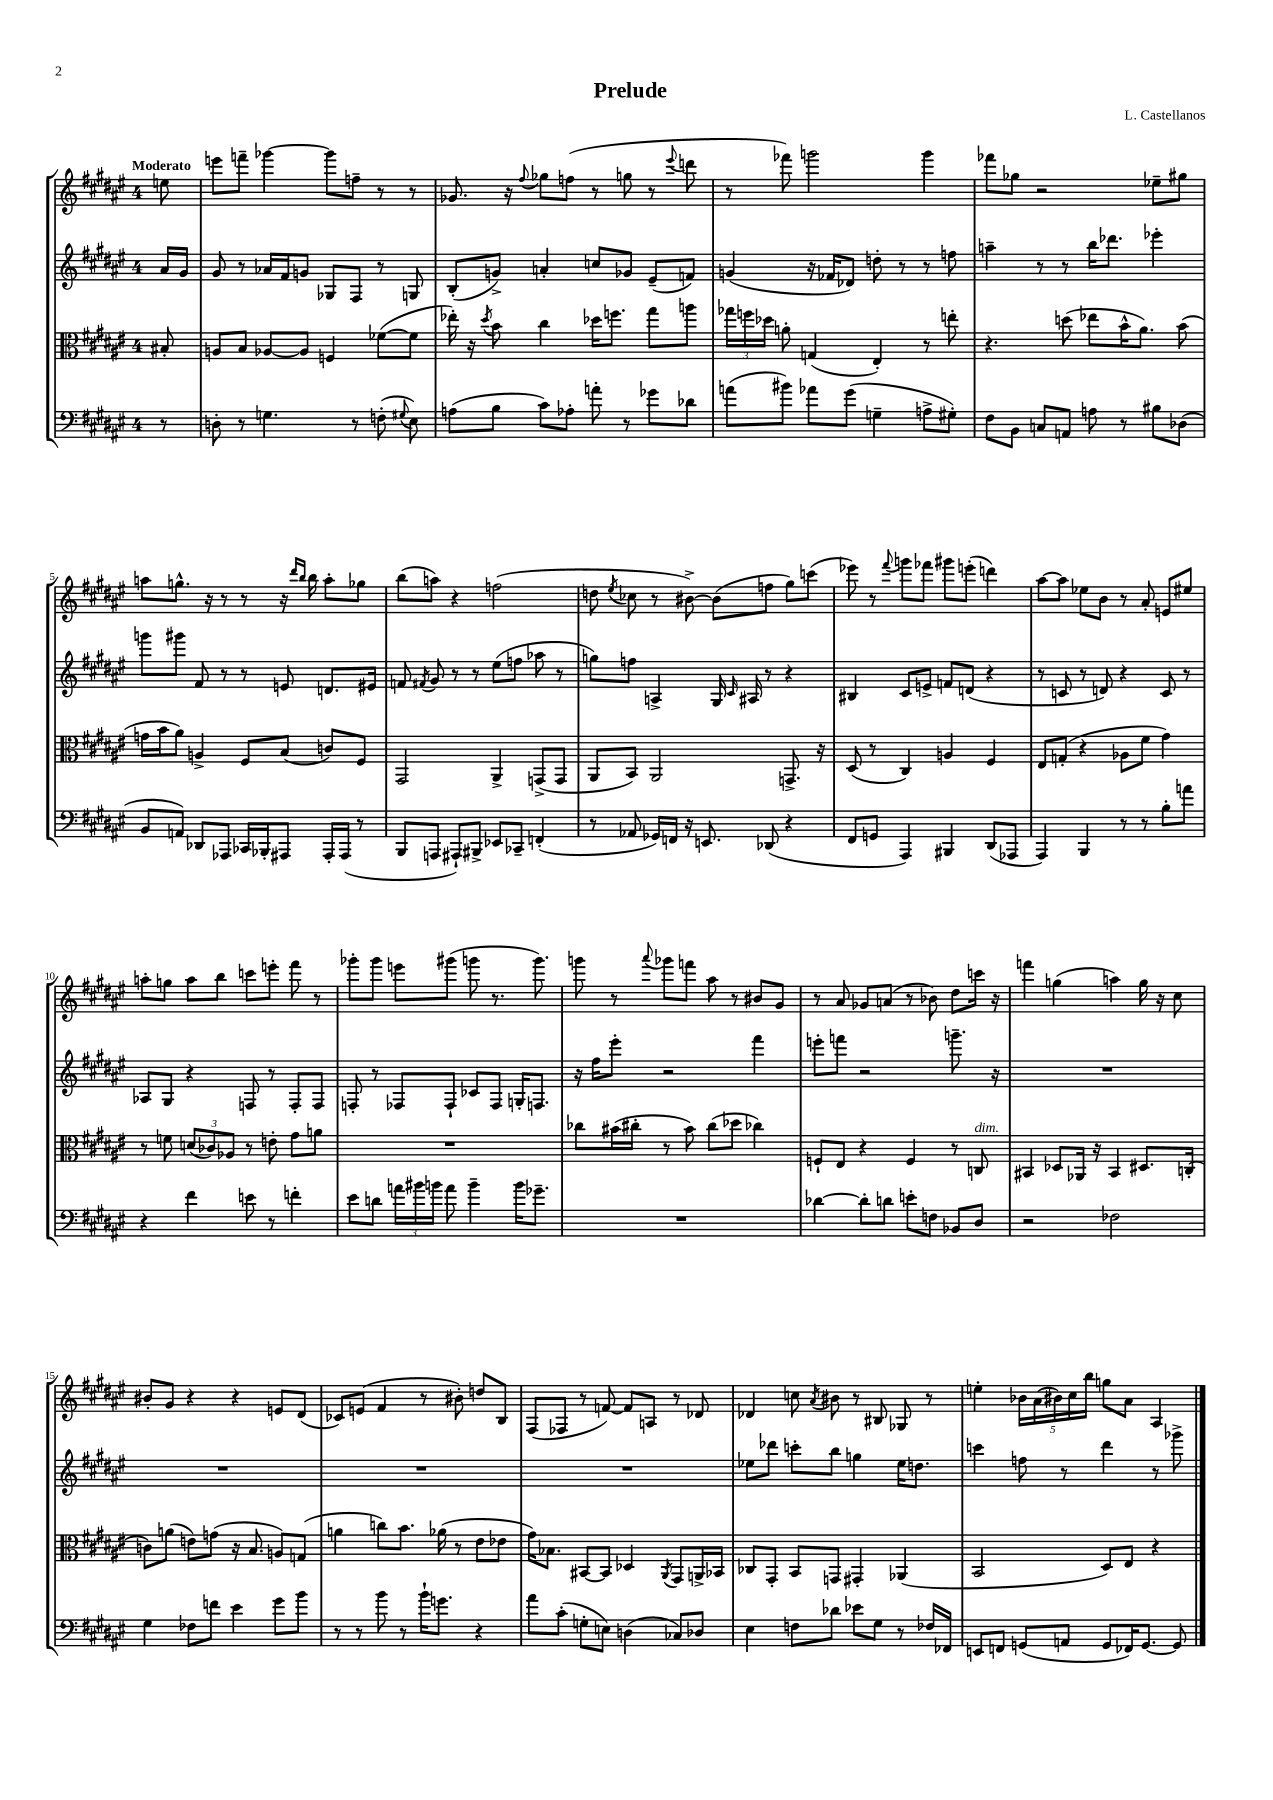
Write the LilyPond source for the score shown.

\header { title = "Prelude" composer = "L. Castellanos" }
<<
\new StaffGroup <<
\new Staff = "s0" {
    \clef treble \key fis \major \once \override Staff.TimeSignature.style = #'single-digit \time 4/4 \partial 8 \tempo "Moderato"
    \autoBeamOff e''8 |
    e'''8[ f'''8]-- ges'''4~ ges'''8[ f''8]-- r8 r8 |
    ges'8. r16 \appoggiatura { fis''8 } ges''8[ f''8]( r8 g''8 r8 \appoggiatura { eis'''8 } d'''8 |
    r8 fes'''8) g'''2 g'''4 |
    fes'''8[ ges''8] r2 ees''8[-- gis''8] |
    a''8[ g''8.]-^ r16 r8 r8 r16 \grace { dis'''16[ b''16] } b''16 a''8[-. ges''8] |
    b''8[( a''8]) r4 f''2( |
    d''8 \acciaccatura { eis''8 } ces''8 r8 bis'8~->) bis'8[( f''8] gis''8[) c'''8]( |
    ees'''8) r8 \appoggiatura { fis'''8 } g'''8[ fes'''8] gis'''8[ e'''8]-.( d'''4) |
    ais''8[~ ais''8] ees''8[ b'8] r8 ais'8-. e'8[ eis''8] |
    a''8[-. g''8] a''8[ b''8] c'''8[ e'''8]-. fis'''8 r8 |
    ges'''8[-. ges'''8] e'''8[ gis'''8]( g'''8 r8. g'''8.) |
    g'''8 r8 \appoggiatura { ais'''8 } ges'''8[ f'''8] ais''8 r8 bis'8[ gis'8] |
    r8 ais'8 ges'8[ a'8]( r8 bes'8) dis''8[ c'''16] r16 |
    f'''4 g''4( a''4) g''16 r16 cis''8 |
    bis'8[-. gis'8] r4 r4 e'8[ dis'8]( |
    ces'8[) e'8]( fis'4 r8 bis'8-.) d''8[ b8] |
    fis8[( fes8] r8 f'8~) f'8[ a8] r8 des'8 |
    des'4 c''8 \acciaccatura { ais'8 } bis'8 r8 bis8 ges8 r8 |
    e''4-. \tuplet 5/4 { bes'16[ ais'16( bis'16) cis''16 b''16] } g''8[ ais'8] ais4 \bar "|." |
}
\new Staff = "s1" {
    \clef treble \key fis \major \once \override Staff.TimeSignature.style = #'single-digit \time 4/4 \partial 8
    \autoBeamOff ais'16[ gis'16] |
    gis'8 r8 aes'16[ fis'16 g'8] ges8[ fis8] r8 g8 |
    b8[-.( g'8]->) a'4-. c''8[ ges'8] eis'8[--( f'8]) |
    g'4( r16 fes'16[ des'8]) d''8-. r8 r8 f''8 |
    a''4-- r8 r8 b''16[ des'''8.] ees'''4-. |
    g'''8[ gis'''8] fis'8 r8 r8 e'8 d'8.[ eis'16] |
    f'8 \acciaccatura { fis'8 } gis'8 r8 r8 eis''8[( f''8] aes''8 r8 |
    g''8[) f''8] a4-> gis16 \grace { cis'16 } ais16 r8 r4 |
    bis4 cis'8[ e'8]-> f'8[ d'8]( r4 |
    r8 c'8 r8 d'8) r4 c'8 r8 |
    aes8[ gis8] r4 f8 r8 f8[-. f8] |
    f8-. r8 fes8[ fes8]-! ces'8[ fes8] g16[-. f8.] |
    r16 fis''16[ eis'''8]-. r2 fis'''4 |
    e'''8[-. f'''8] r2 g'''8.-- r16 |
    R1 |
    R1 |
    R1 |
    R1 |
    ees''8[ des'''8] c'''8[-. b''8] g''4 ees''16[ d''8.] |
    c'''4 f''8 r8 dis'''4 r8 ges'''8-> \bar "|." |
}
\new Staff = "s2" {
    \clef alto \key fis \major \once \override Staff.TimeSignature.style = #'single-digit \time 4/4 \partial 8
    \autoBeamOff bis8-. |
    a8[ b8] aes8[~ aes8] f4 fes'8[~( fes'8] |
    ees''16-.) r16 \acciaccatura { dis''8 } b'8 cis''4 des''16[ f''8.] gis''8[ a''8] |
    \tuplet 3/2 { ges''16[ f''16 des''16] } a'8-. g4( eis4-.) r8 e''8-. |
    r4. d''8( ees''8[ b'16-^ ais'8.]) b'8( |
    g'16[ b'16 ais'8]) a4-> fis8[ b8]( c'8[) fis8] |
    gis,2 ais,4-> g,8[->( g,8] |
    ais,8[ b,8]) ais,2 g,8.-> r16 |
    dis8( r8 cis4) a4 fis4 |
    eis8[ g8]-.( r4 aes8[ fis'8] gis'4) |
    r8 f'8 \tuplet 3/2 { d'8[( ces'8) aes8] } r8 e'8-. gis'8[ a'8] |
    R1 |
    ces''8[ bis'16( cis''16]-. r8 bis'8) cis''8[( des''8] ces''4) |
    f8[-! eis8] r4 f4 r8 c8^\markup { \italic "dim." } |
    bis,4 des8[ aes,16] r16 bis,4 dis8.[ c16]-.( |
    c'8[) a'8]( e'8[) g'8]( r16 b8. a8[) g8]( |
    a'4 c''8[) b'8.] aes'16( r8 eis'8[ ees'8] |
    gis'16[) bes8.] bis,8[~ bis,8] des4 \acciaccatura { ais,8 } gis,8[ a,16-> bes,16] |
    ces8[ gis,8]-. b,8[ g,8] gis,4-. aes,4( |
    b,2 dis8[) eis8] r4 \bar "|." |
}
\new Staff = "s3" {
    \clef bass \key fis \major \once \override Staff.TimeSignature.style = #'single-digit \time 4/4 \partial 8
    \autoBeamOff r8 |
    d8-. r8 g4. r8 f8-.( \appoggiatura { gis8 } eis8) |
    a8[( b8] cis'8[) aes8]-. a'8-. r8 ges'8[ des'8] |
    a'8[( bis'8]) aes'8[ gis'8]( g4-- a8[-> gis8]-.) |
    fis8[ b,8] c8[ a,8] a8 r8 bis8[ des8]( |
    b,8[ a,8]) des,8[ aes,,8] ces,16[ bes,,16-. ais,,8] ais,,16[-. ais,,16]( r8 |
    b,,8[ a,,8] ais,,8[-!) bis,,8]-> ees,8[ ces,8]-- f,4-.( |
    r8 aes,8 ges,16[) f,16] r16 e,8. des,8( r4 |
    fis,8[ g,8] ais,,4) bis,,4 dis,8[( aes,,8] |
    ais,,4) b,,4 r8 r8 b8[-. a'8] |
    r4 fis'4 e'8 r8 f'4-. |
    eis'8[ d'8] \tuplet 3/2 { a'16[ bis'16 b'16] } a'8 b'4-- b'16[ ges'8.]-- |
    R1 |
    des'4~ des'8[-. d'8] e'8[-. f8] bes,8[ dis8] |
    r2 fes2 |
    gis4 fes8[ f'8] eis'4 gis'8[ b'8] |
    r8 r8 b'8 r8 b'16[-! g'8.] r4 |
    ais'8[ cis'8]-.( g8[-. e8]) d4( ces8[) des8] |
    eis4 f8[ des'8] ees'8[ gis8] r8 fes16[ fes,16] |
    e,8[ f,8] g,8[( a,8] g,8[ fes,16) g,8.]~ g,8 \bar "|." |
}
>>
>>
